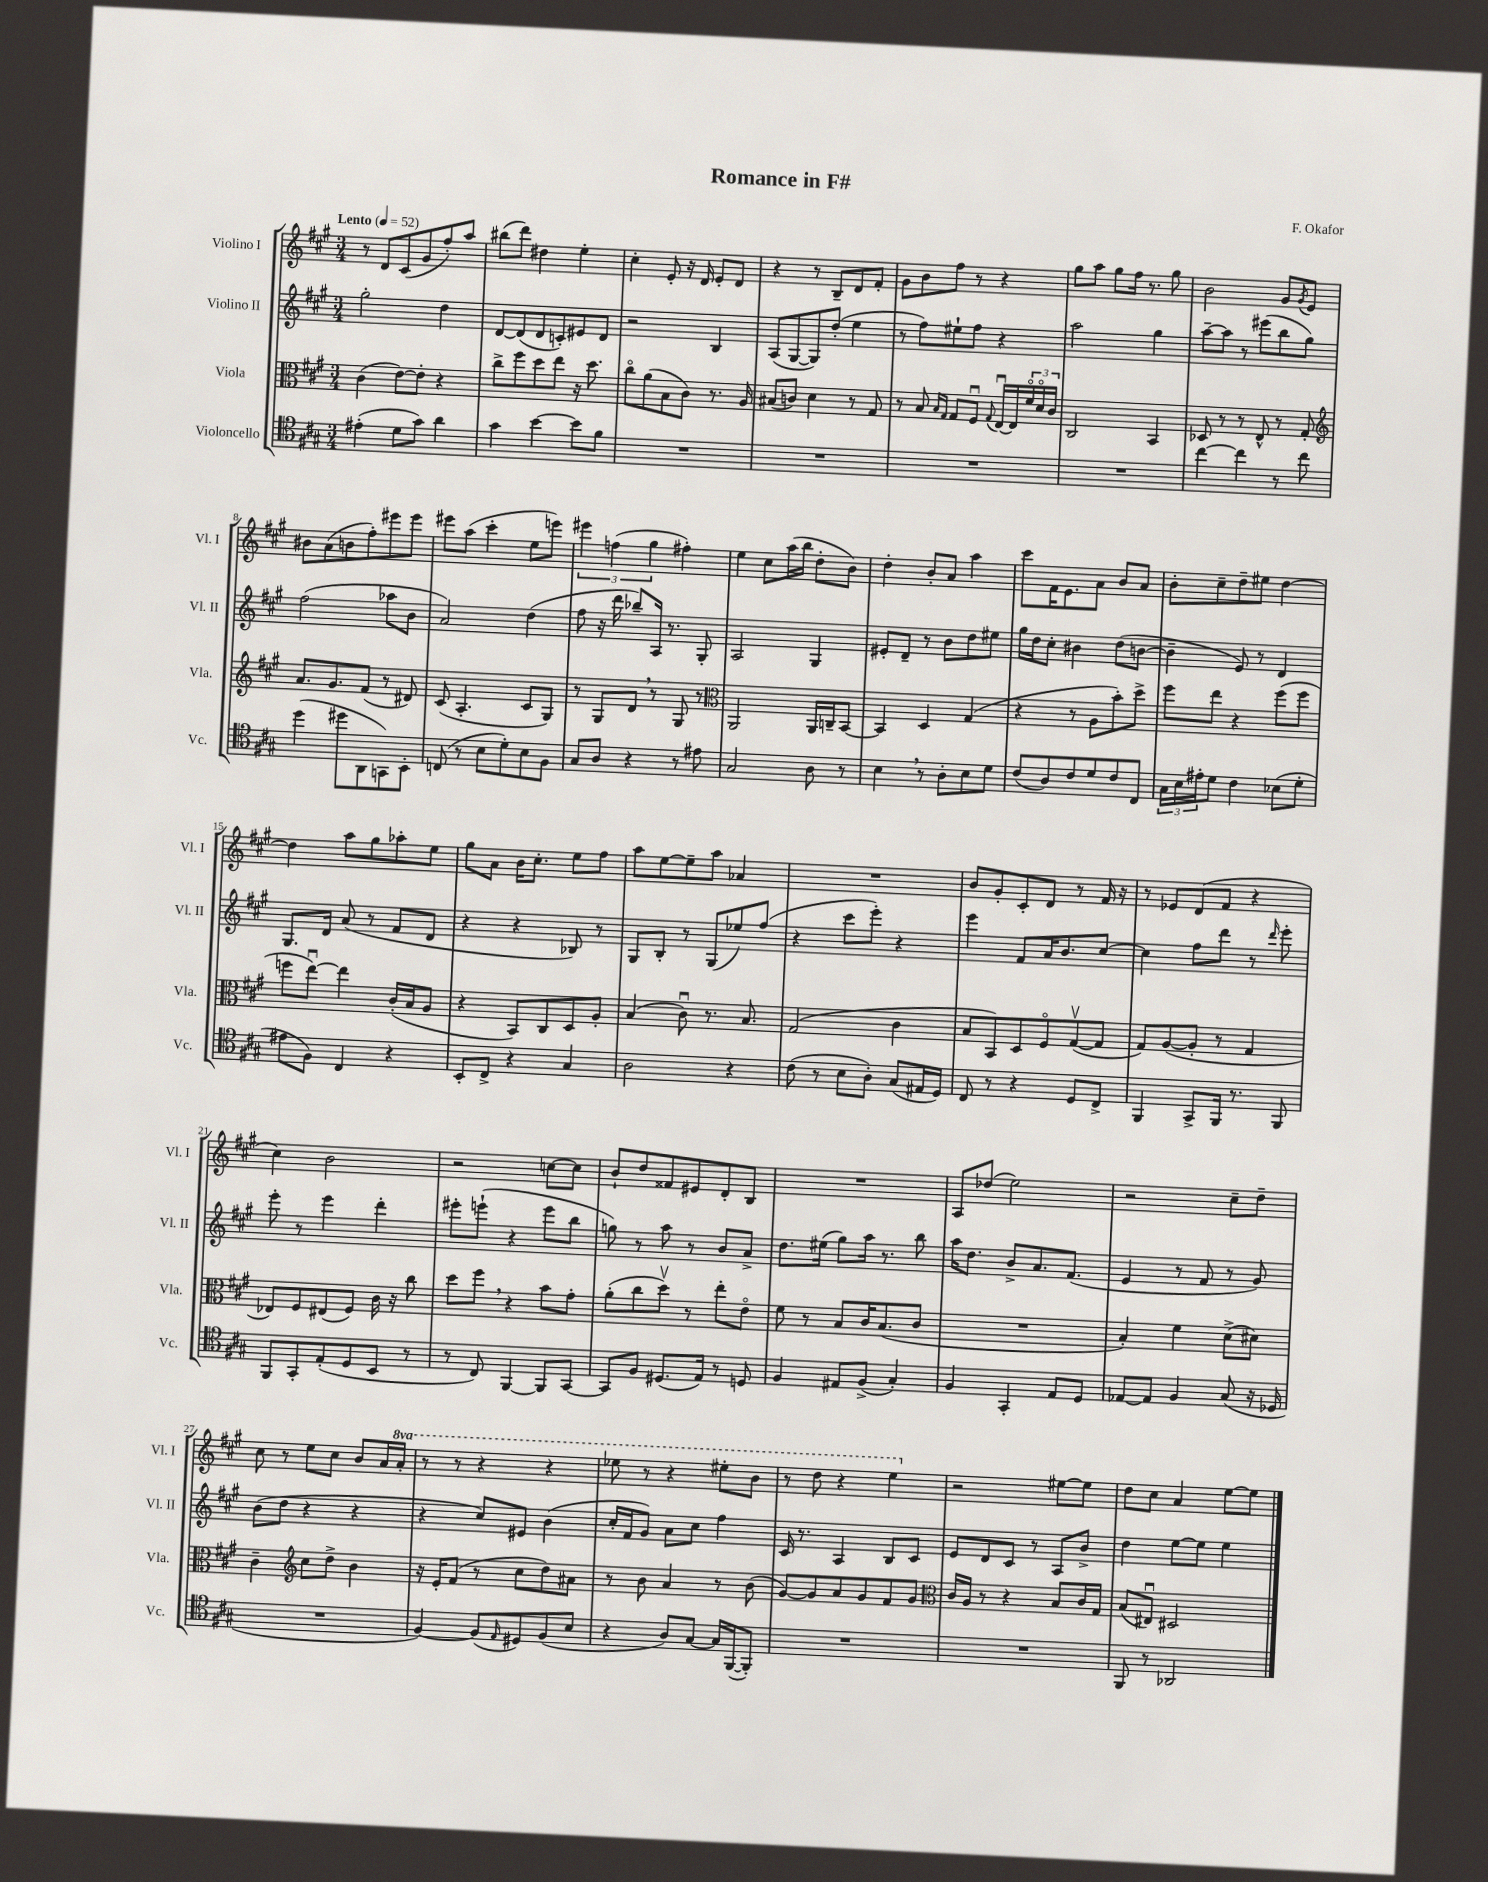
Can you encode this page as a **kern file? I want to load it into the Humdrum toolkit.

**kern	**kern	**kern	**kern
*staff4	*staff3	*staff2	*staff1
*clefC4	*clefC3	*clefG2	*clefG2
*k[f#c#g#]	*k[f#c#g#]	*k[f#c#g#]	*k[f#c#g#]
*M3/4	*M3/4	*M3/4	*M3/4
*MM52	*MM52	*MM52	*MM52
(4e#'\	(4c#\	2gg#'\	8r
.	.	.	8d/L
8d\L	[8e\L)	.	(8c#/
8g#\J)	8e'\]J	.	8g#/
4a\	4r	4dd\	8ff#'/)
.	.	.	8aa/J
=	=	=	=
4g#\	8cc#^\L	[8d/L	(8bb#\L
.	8ff#\	(8d/]	8ddd\J)
[4b\	8dd\	8d/	4dd#\
.	8ee\J	8c'/)	.
8b\]L	16r	8e#/	4ee'\
.	8.dd\	.	.
8f#\J	.	8d/J	.
=	=	=	=
2.r	8cc#o\L	2r	4cc#'\
.	(8a\	.	.
.	8B\	.	8e'/
.	8c#\J)	.	16r
.	.	.	16d/
.	8.r	4B/	8e'/L
.	.	.	8d/J
.	16A/	.	.
=	=	=	=
2.r	(8B#/L	(8A/L	4r
.	8c/J)	[8G#/	.
.	4d\	8G#/])	8r
.	.	(8dd'/J	8B~/L
.	8r	4ee\	8d/
.	8G#/	.	8f#'/J
=	=	=	=
2.r	8r	8r	8g#\L
.	8B/	8ff#\L)	8b\
.	16qqB/LL	.	.
.	16qqG#/JJ	.	.
.	8G#/L	8ee#`\	8ff#\J
.	8F#u/J	8ff#\J	8r
.	8qqG#/	.	.
.	[16Eu/LL	4r	4r
.	16E/]	.	.
.	24f#o/	.	.
.	24do/	.	.
.	24c#/JJ	.	.
=	=	=	=
2.r	2C#/	2aa\	8gg#\L
.	.	.	8aa\J
.	.	.	8gg#\L
.	.	.	16ff#\Jk
.	.	.	8.r
.	4BB/	4gg#\	.
.	.	.	8gg#\
=	=	=	=
[4cc#\	8D-/	[8aa~\L	2b\
.	8r	8aa\]J	.
4cc#\]	8r	8r	.
.	8E^^/	(8eee#\L	.
8r	8r	8bb\	8g#/L
.	.	.	8qg#/
8cc#\	8G#'/	8gg#\J)	8e/J
=	=	=	=
*	*clefG2	*	*
(4dd\	8.a/L	(2ff#\	8b#\L
.	.	.	(8a\
.	8.g#/	.	.
8dd#\L	.	.	8b\
8AA\	(8f#/J	.	8ff#'\)
8GG\)	8r	8aa-\L	8eee#\
8BB'\J	8d#/)	8b\J	8eee#\J
=	=	=	=
(8C/	(8c#/	2a/)	8eee#\L
8r	4.A'/	.	(8aa\J
8B\L	.	.	4ccc#'\
8d'\)	.	.	.
8B\	8c#/L	(4dd\	8ee\L
8F#\J	8G#/J)	.	8eee\J)
=	=	=	=
8G#/L	8r	8ff#\	6eee#\
8A/J	8G#/L	16r	.
.	.	.	(6ff\
.	.	16ddd\	.
4r	8d/J	8bb-~/L)	.
.	.	.	6gg#\
.	8r	16A/Jk	.
.	.	8.r	.
8r	8G#/	.	4ff#'\)
8e#\	8r	8G#'/	.
=	=	=	=
*	*clefC3	*	*
2G#/	2AA/	2A/	4ee\
.	.	.	8cc#\L
.	.	.	(16aa\L
.	.	.	16bb\JJ
8A\	16AA/LL	4G#/	8dd'\L
.	16C~/J	.	.
8r	[8BB/J	.	8b\J)
=	=	=	=
4B\	4BB/]	8e#'/L	4dd'\
.	.	8d~/J	.
8r	4D/	8r	8b'/L
8A'\L	.	8b\L	8a/J
8B\	(4G#/	8dd\	4aa\
8d\J	.	8ee#\J	.
=	=	=	=
(8c#/L	4r	16gg#\LL	8ccc#\L
.	.	16dd\J	.
8A/)	.	8cc#'\J	16f#\K
.	.	.	8.e\
8c#/	8r	4b#\	.
8d/	8A\L	.	8a\J
8c#/	8b'\)	(8dd\L	8b/L
8C#/J	8dd^\J	[8b\J	8a/J
=	=	=	=
24G#\LL	8ff#\L	4b~\]	8b'\L
24B\	.	.	.
24e#'\J	.	.	.
8d\J	8ee\J	.	8cc#~\
4c#\	4r	8e/)	8dd~\
.	.	8r	8ee#\J
(8B-\L	(8ff#\L	4d/	[4dd\
8d'\J	8ff#\J	.	.
=	=	=	=
8e#\L	8ff\L	8.G#/L	4dd\]
8F#\J)	[8eeu\J)	.	.
.	.	16d/Jk	.
4C#/	4ee\]	(8a/	8aa\L
.	.	8r	8gg#\
4r	(16c#'/LL	8f#/L	8aa-'\
.	16B/J	.	.
.	8A/J	8d/J	8ee\J
=	=	=	=
8BB'/L	4r	4r	8gg#\L
8C#^/J	.	.	8a\J
4r	8BB/L)	4r	16b\LK
.	.	.	8.cc#'\J
.	8C#/	.	.
4G#/	8D/	8B-/)	8ee\L
.	8A'/J	8r	8ff#\J
=	=	=	=
2A\	(4B/	8G#/L	8aa\L
.	.	8B'/J	[8ee\
.	8c#u\)	8r	8ee~\]
.	8.r	(8G#/L	8aa\J
4r	.	8ee-/)	4a-/
.	8.B/	.	.
.	.	(8ff#/J	.
=	=	=	=
(8c#\	(2G#/	4r	2.r
8r	.	.	.
8B\L	.	8ccc#\L	.
8A'\J)	.	8eee'\J)	.
(8G#/L	4c#\	4r	.
16E#/L	.	.	.
16D/JJ)	.	.	.
=	=	=	=
8C#/	8B/L	4eee\	8b/L
8r	8BB/)	.	8g#'/
4r	8D/	8f#/L	8c#'/
.	8F#o/	16a/K	8d/J
.	.	8.b/	.
8D/L	([8G#v/	.	8r
8C#^/J	8G#/]J	[8cc#/J	16f#/
.	.	.	16r
=	=	=	=
4FF#/	8G#/L)	4cc#\]	8r
.	([8A/	.	8e-/L
8GG#^/L	8A'/]J	8ff#\L	(8d/
16FF#/Jk	8r	8ddd\J	8f#/J
8.r	.	.	.
.	4G#/	8r	4r
.	.	16qqddd/	.
8FF#/	.	8eee'\	.
=	=	=	=
8FF#/L	8E-/L)	8eee'\	4cc#\)
8GG#'/	8F#/	8r	.
(8E'/	(8E#/	4eee\	2b\
8D/	8F#/J)	.	.
8BB/J	16c#\	4ddd'\	.
.	16r	.	.
8r	8cc#\	.	.
=	=	=	=
8r	8dd\L	8eee#'\L	2r
8C#/)	8ff#\J	(8eee`\J	.
[4FF#/	4r	4r	.
8FF#/]L	8b\L	8eee\L	[8cc\L
[8GG#/J	8g#'\J	8bb\J	8cc\]J
=	=	=	=
8GG#/]L	(8a'\L	8gg\)	8b`/L
8F#/J	8cc#\	8r	8dd/
(8.D#/L	8ddv\J)	8aa\	8f##/
.	8r	8r	8e#/
16E/Jk)	.	.	.
8r	8ee'\L	8b/L	8d'/
8D/	8eo\J	8a^/J	8B/J
=	=	=	=
4F#/	8f#\	8.dd\L	2.r
.	8r	.	.
.	.	(16ee#\Jk	.
8E#/L	8B/L	8gg#\L)	.
(8F#^/J	16c#/K	16aa\Jk	.
.	(8.B/	8.r	.
4G#'/)	.	.	.
.	8c#/J	8bb\	.
=	=	=	=
4F#/	2.r	16aa\LK	8A/L
.	.	8.dd\J	.
.	.	.	(8dd-/J
4GG#'/	.	8b^/L	2ee\)
.	.	8.a/	.
8E/L	.	.	.
.	.	(8.f#/J	.
8D/J	.	.	.
=	=	=	=
[8E-/L	4B'/)	4e/	2r
8E-/]J	.	.	.
4F#/	4f#\	8r	.
.	.	8f#/	.
(8G#/	(8d^\L	8r	8cc#~\L
16r	8d#\J)	8g#/)	8dd~\J
16D-/	.	.	.
=	=	=	=
2.r	4c#~\	(8b\L	8cc#\
.	.	8dd\J	8r
*	*clefG2	*	*
.	8cc#\L	4r	8ee\L
.	8dd^\J	.	8cc#\J
.	4b\	4r	8b/L
.	.	.	16a/L
.	.	.	16aa'/JJ
=	=	=	=
[4F#/)	16r	4r	8r
.	16e'/LK	.	.
.	(8f#/J	.	8r
(8F#/]L	8r	8cc#/L)	4r
16qqE/	.	.	.
8D#/)	8cc#\L	8e#/J	.
(8F#/	8dd\)	(4b\	4r
8B/J	8a#\J	.	.
=	=	=	=
4r	8r	16cc#'/LL	8eee-\
.	.	16f#/J	.
.	8b\	8g#/J)	8r
8A/L)	4a/	8a\L	4r
[8G#/J	.	8cc#\J	.
16G#/]LL	8r	4ff#\	8eee#'\L
([16FF#/J	.	.	.
8FF#'/]J)	(8b\	.	8bb\J
=	=	=	=
2.r	[8g#/L)	16c#/	8r
.	.	8.r	.
.	8g#/]	.	8ddd\
.	8a/	4A/	4r
.	8g#/	.	.
.	8f#/	8B/L	4eee\
.	8g#/J	8c#/J	.
=	=	=	=
*	*clefC3	*	*
2.r	16c#/LL	8e/L	2r
.	16A/JJ	.	.
.	8r	8d/	.
.	4r	8c#/J	.
.	.	8r	.
.	8B/L	8A/L	[8ee#\L
.	16c#/L	8b^/J	8ee#\]J
.	16G#/JJ	.	.
=	=	=	=
8FF#/	(8B/L	4dd\	8dd\L
8r	8E#u/J)	.	8cc#\J
2AA-/	2D#/	[8ee\L	4a/
.	.	8ee\]J	.
.	.	4ee\	[8ee\L
.	.	.	8ee\]J
==	==	==	==
*-	*-	*-	*-
